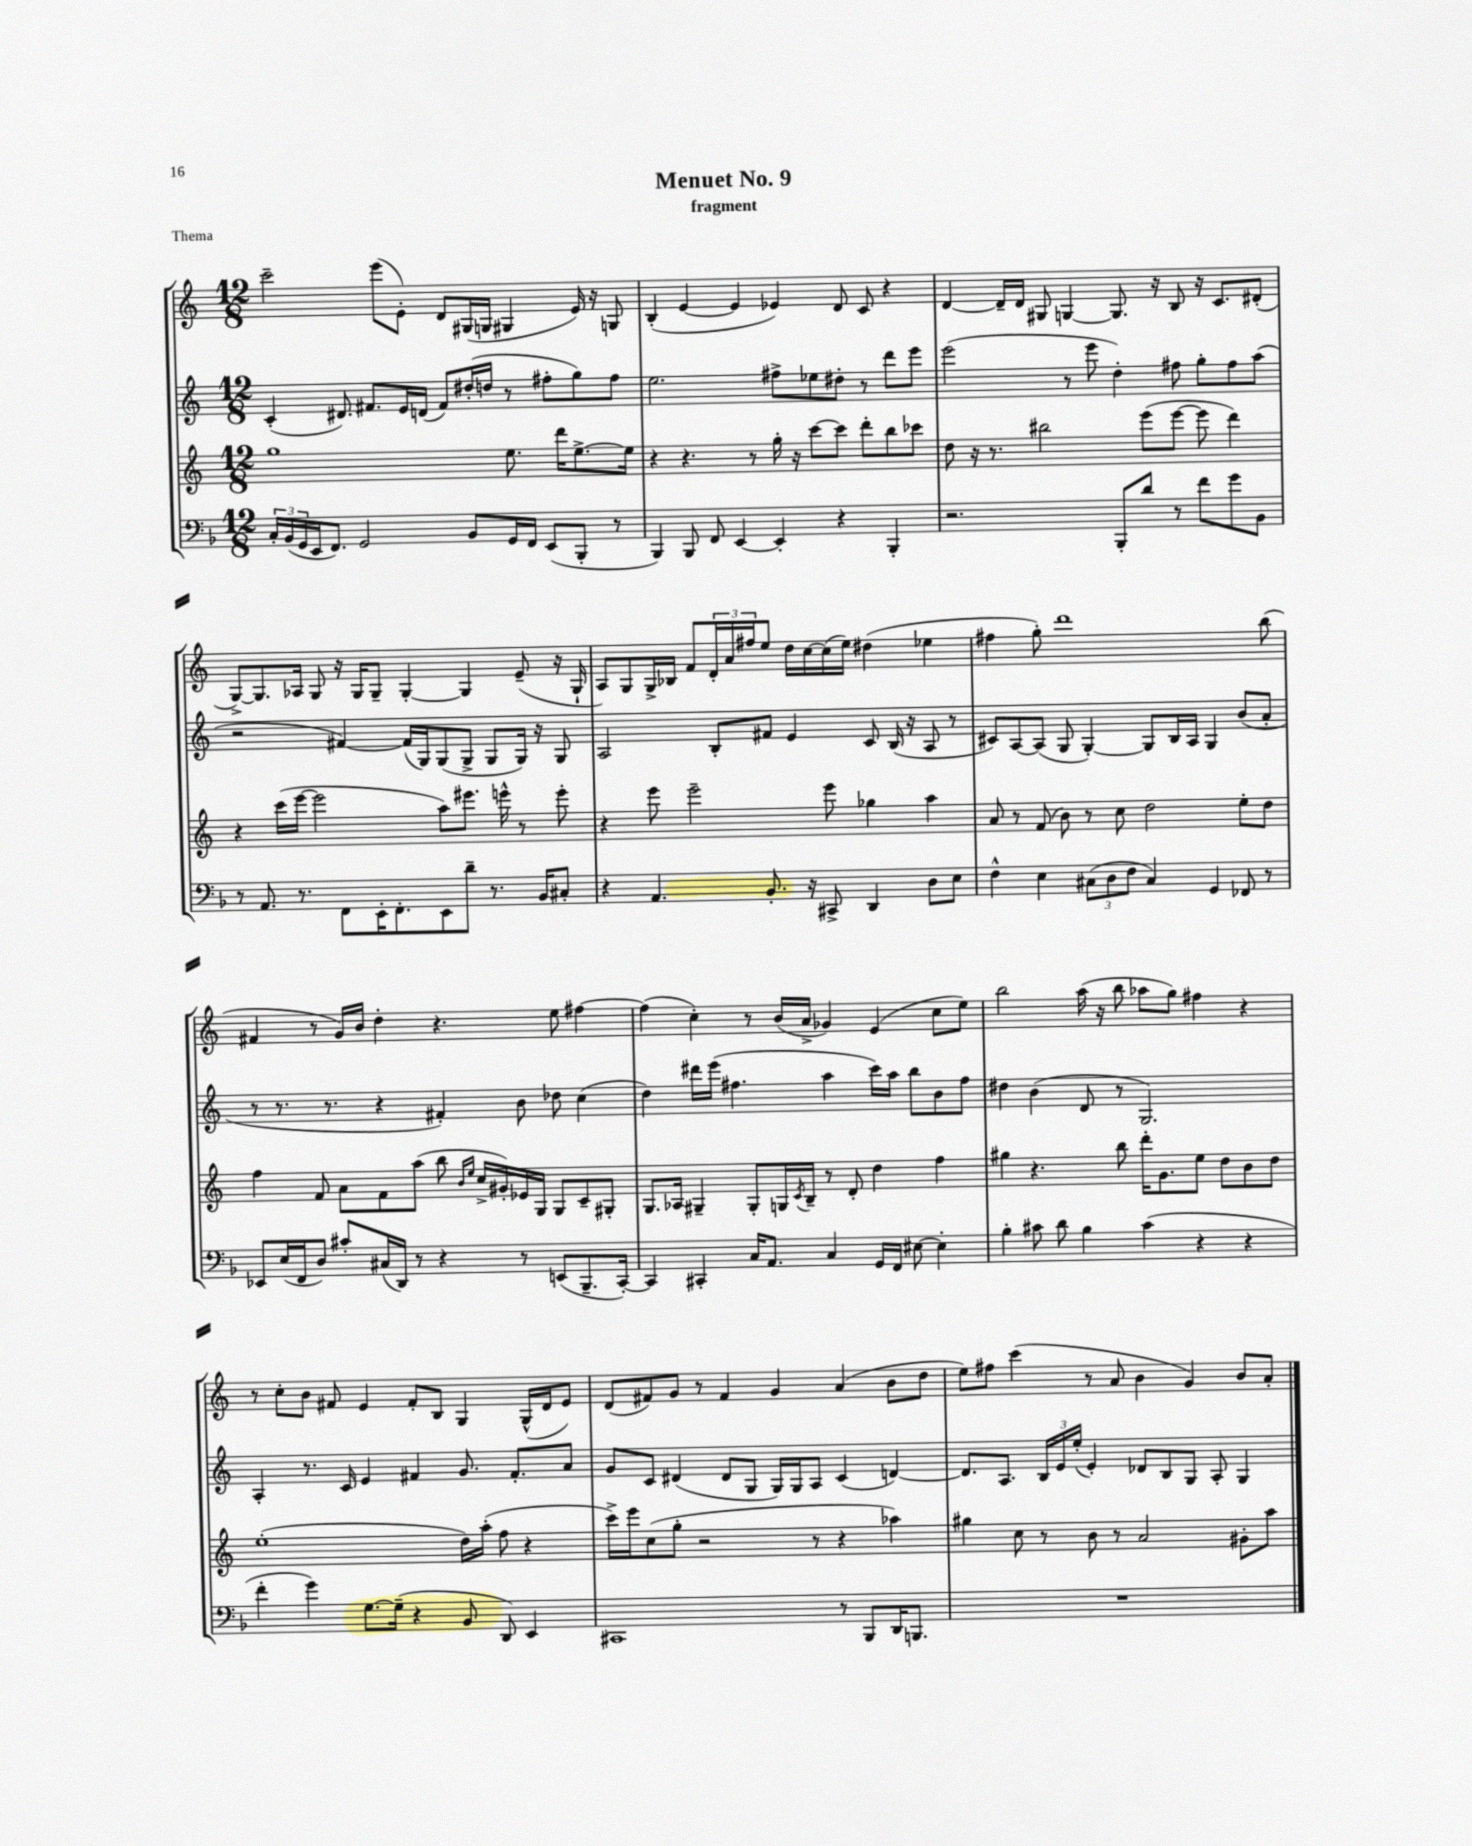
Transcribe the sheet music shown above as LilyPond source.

\header { title = "Menuet No. 9" subtitle = "fragment" piece = "Thema" }
<<
\new StaffGroup <<
\new Staff = "s0" {
    \clef treble \key c \major \numericTimeSignature \time 12/8
    c'''2-- e'''8( e'8-.) d'8 gis16( g16 gis4 e'16) r16 g8 |
    b4-.( e'4~ e'4 ees'4) d'8 c'8 r4 |
    d'4~ d'16-- d'16 gis8 g4~ g8. r16 b8 r16 c'8. dis'8-.( |
    g8~->) g8. aes16 g8 r16 g16 g8-- g4~-. g4 e'8--( r16 g16-! |
    a8) g8 g16-> bes16 f'8 \tuplet 3/2 { d'16-. a'16 fis''16 } e''8 d''16 c''16~ c''16( e''16) dis''4( ees''4 |
    fis''4 g''8-.) d'''1 b''8( |
    fis'4 r8 g'16) b'16 d''4-. r4. e''8 fis''4~ |
    fis''4( c''4-.) r8 b'16( a'16-> ges'4) e'4( c''8 e''8) |
    b''2 a''16( r16 b''8 aes''8 g''8) fis''4 r4 |
    r8 c''8-. b'8 fis'8 e'4 fis'8-. b8 g4 g16-^( d'16 e'8) |
    d'8( fis'8) g'8 r8 fis'4 g'4 a'4( b'8 d''8 |
    e''8) fis''8 c'''4( r8 a'8 b'4 g'4) b'8 a'8-. \bar "|." |
}
\new Staff = "s1" {
    \clef treble \key c \major \numericTimeSignature \time 12/8
    c'4-.( dis'8.) fis'8. e'16 d'16( fis'8) dis''16-.( d''16 r8 fis''8-. g''8) fis''8 |
    e''2. fis''8-> ees''8 dis''8-. r8 d'''8 e'''8 |
    e'''2( r8 e'''8 d''4-.) fis''8 g''8-. fis''8 a''8( |
    r2 fis'4~) fis'16( g16) g8( g8-> g8 g16) r16 g8 |
    a2 b8-. fis'8 e'4 c'8 b16( r16 a8 r8 |
    cis'8) a8~ a8( g8 g4~-.) g8 b16 a16 g4 b'8( a'8-. |
    r8 r8. r8. r4 fis'4-.) b'8 des''8 c''4( |
    d''4) dis'''16 e'''16( fis''4. a''4 c'''16) a''16 b''8 b'8 fis''8 |
    dis''4 b'4( d'8 r8 g2.) |
    a4-. r8. c'16 e'4 fis'4 g'8. fis'8.-. a'8 |
    g'8 c'8 dis'4( dis'8 g8 g16) g16 a8 c'4( d'4~) |
    d'8. a8. \tuplet 3/2 { b16 e'16 e''16-.( } e'4-.) des'8 b8 g8 a8-. g4 \bar "|." |
}
\new Staff = "s2" {
    \clef treble \key c \major \numericTimeSignature \time 12/8
    g''1 e''8. d'''16 e''8.~-> e''16 |
    r4 r4. r8 g''16-. r16 c'''8~ c'''8 d'''8-. b''8 ces'''8 |
    d''8 r16 r8. bis''2 e'''8( e'''8~ e'''8 d'''4) |
    r4 c'''16( e'''16~ e'''2 a''8) eis'''8. e'''16-^ r8 e'''8-. |
    r4 e'''8 e'''2-- e'''8 ges''4 a''4 |
    a'8 r8 f'8( b'8) r8 c''8 d''2 e''8-. d''8 |
    f''4 f'8 a'8 f'8 a''8( b''8 \grace { b'16 e''16 } c''16-> gis'16-.) ees'16 g16 g8 c'8-- gis8-. |
    g8. aes16 gis4-- gis8-. g16 \acciaccatura { c'8 } b16-- r8 d'8-. d''4 f''4 |
    gis''4 r4. b''8 d'''16-. g'8. e''8 d''8 b'8 d''8 |
    e''1-.( d''16) a''16-.( f''8 r4 |
    c'''16->) e'''16 c''8( g''8-. r2 r8 r4 aes''4) |
    gis''4 c''8 r8 b'8 r8 a'2 gis'8-. a''8 \bar "|." |
}
\new Staff = "s3" {
    \clef bass \key f \major \numericTimeSignature \time 12/8
    \tuplet 3/2 { c16-. bes,16( g,16 } e,16 f,8.) g,2 bes,8 g,16 f,16 e,8( bes,,8-. r8 |
    bes,,4) bes,,8 f,8 e,4~ e,4-. r4 bes,,4-. |
    r2. bes,,8-. d'8 r8 f'8 g'8 bes,8 |
    r8 a,8. r8. f,8 e,16-. f,8.-. e,8 d'8-- r8. bes,16 cis8-. |
    r4 a,4. bes,8.-. r16 cis,8-> d,4 d8 e8 |
    f4-^ e4 \tuplet 3/2 { cis8( d8 f8 } cis4) g,4 fes,8 r8 |
    ees,8 e16( f,16 d8) cis'8-. cis16( d,16) r8 r4 r8 e,8( bes,,8.-- c,16~-.) |
    c,4 cis,4-. c16 a,8. c4 g,16 f,16 eis8~ eis4-. |
    bes4-. cis'8 d'8 bes4 cis'4( r4 r4 |
    f'4-. g'4) g8.~ g16--( r4 bes,8 d,8) e,4 |
    cis,1 r8 bes,,8 d,16 b,,8. |
    R1. \bar "|." |
}
>>
>>
\layout { \context { \Score \remove "Bar_number_engraver" } }
